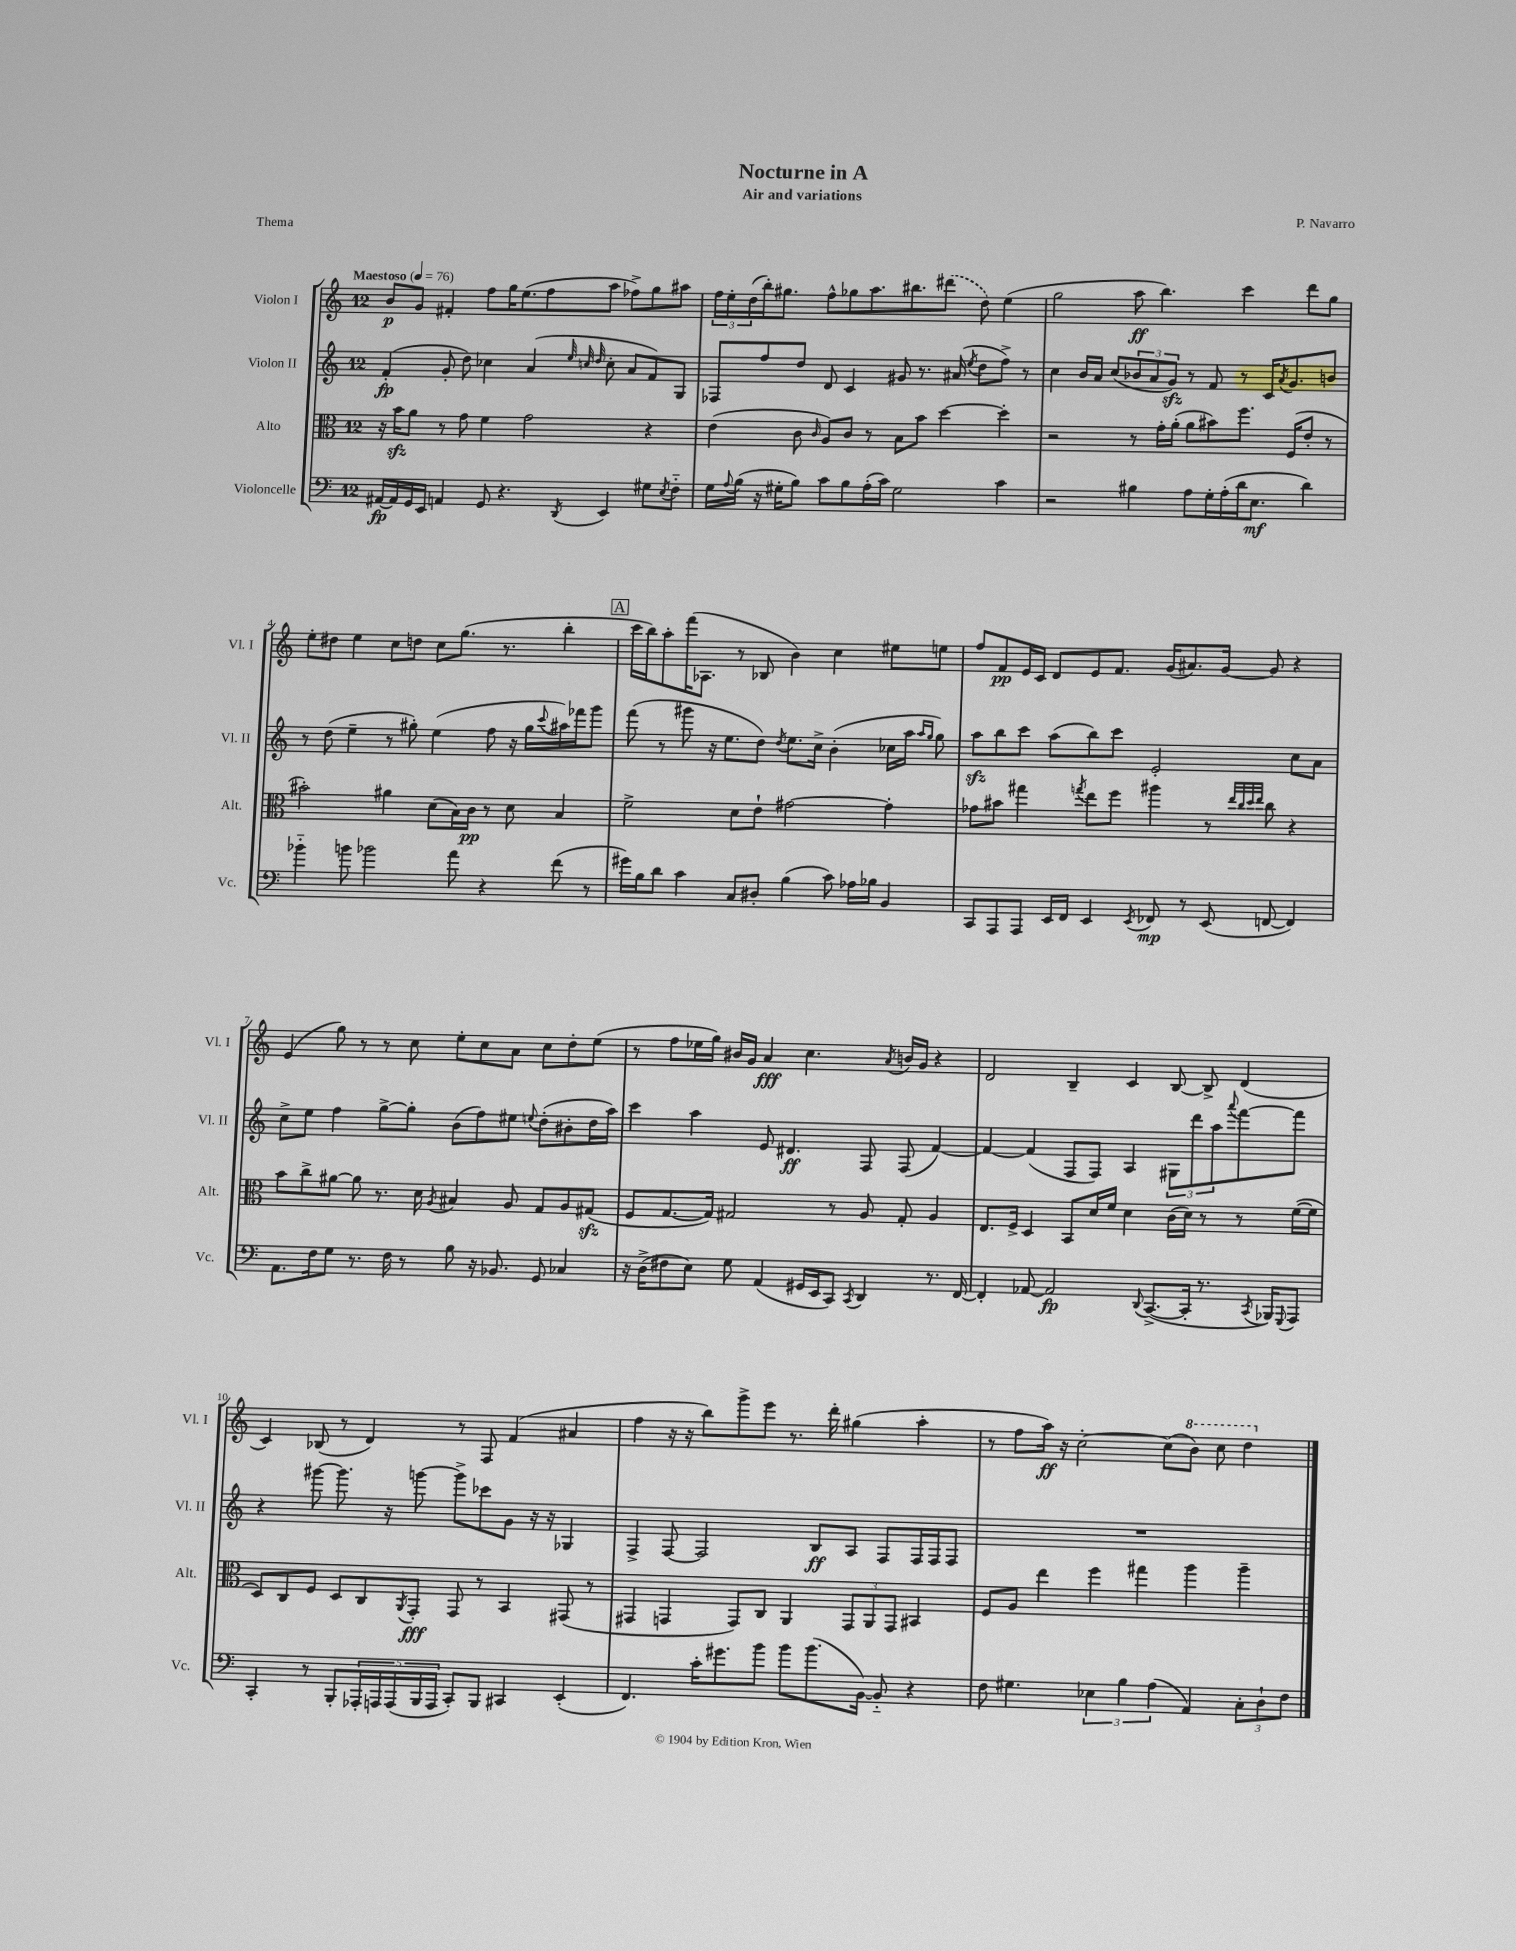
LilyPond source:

\header { title = "Nocturne in A" composer = "P. Navarro" subtitle = "Air and variations" piece = "Thema" }
<<
\new StaffGroup <<
\new Staff = "s0" \with { instrumentName = "Violon I" shortInstrumentName = "Vl. I" } {
    \clef treble \key c \major \once \override Staff.TimeSignature.style = #'single-digit \time 12/8 \tempo "Maestoso" 4 = 76
    b'8\p g'8 fis'4-. f''8 g''16 e''8.( f''8 a''8 fes''8->) g''8 ais''8 |
    \tuplet 3/2 { f''16 e''16-. d''16( } b''16-.) gis''8. f''8-^ ges''8 a''8. bis''8. \once \slurDashed dis'''8( d''8) e''4( |
    g''2 a''8\ff b''4.) c'''4 d'''8 g''8 |
    e''8-. dis''8 e''4 c''8 d''8 c''8 g''8.( r8. b''4-. |
    \mark \markup { \box "A" } c'''16 b''16) a''8-. f'''16( aes8. r8 bes8 b'4) c''4 eis''8 e''8 |
    f''8 f'8\pp e'16 c'16 d'8 e'8 f'8. g'16( ais'8.) g'16~ g'8 r4 |
    e'4( g''8) r8 r8 c''8 e''8-. c''8 a'8 c''8 d''8-. e''8( |
    r8 f''8 ees''16 g''16) bis'16 g'16 a'4\fff c''4. \acciaccatura { a'8 } b'16 g'16 r4 |
    d'2 b4-- c'4 b8~ b8-> d'4( |
    c'4) bes8( r8 d'4) r8 f8 f'4( ais'4 |
    f''4 r16 r16 b''8) g'''8-> e'''8 r8. d'''16-. gis''4( a''4-. |
    r8 f''8 a''16\ff) r16 c''2~-. c''8( \ottava #1 b''8) c'''8 d'''4 \ottava #0 \bar "|." |
}
\new Staff = "s1" \with { instrumentName = "Violon II" shortInstrumentName = "Vl. II" } {
    \clef treble \key c \major \once \override Staff.TimeSignature.style = #'single-digit \time 12/8
    f'4-.\fp( g'8-. d''8) ces''4 a'4( \grace { e''32 c''32 d''32 } c''8-. a'8 f'8) g8 |
    fes8 f''8 d''8 d'8 c'4 gis'8 r8. ais'16( \acciaccatura { e''8 } d''8 f''8->) r8 |
    c''4 b'16 a'16 c''8( \tuplet 3/2 { bes'8 a'8 g'8\sfz) } r8 f'8 r8 c'16 \acciaccatura { a'8 } g'8. b'8 |
    r8 d''8( e''4-- r8 gis''8-.) e''4( f''8 r16 gis''16 \appoggiatura { c'''8 } ais''16) fes'''16 g'''8 |
    \mark \markup { \box "A" } f'''8( r8 gis'''8 r16 e''8. d''8) \acciaccatura { d''8 } e''8. c''16-> b'4-.( ces''16 a''16 \grace { a''16 g''16 } g''8) |
    a''8\sfz b''8 c'''8 a''8( b''8) c'''8 e'2-. c''8 a'8 |
    c''8-> e''8 f''4 g''8~-> g''8-. b'8( f''8) eis''8 \appoggiatura { e''8 } d''8-.( bis'8-. d''16 a''16) |
    c'''4 a''4 e'8 dis'4.\ff f8 f8( f'4~) |
    f'4~ f'4( f8 f8) a4 \tuplet 3/2 { gis8 d'''8 a''8 } \appoggiatura { a'''8 } f'''8~ f'''8 |
    r4 gis'''8~ gis'''8. r16 g'''8~ g'''8-> ces'''8 g'8 r16 r16 ges4 |
    f4-> f8~ f2 b8\ff a8 f8 f16 f16 f8 |
    R1. \bar "|." |
}
\new Staff = "s2" \with { instrumentName = "Alto" shortInstrumentName = "Alt." } {
    \clef alto \key c \major \once \override Staff.TimeSignature.style = #'single-digit \time 12/8
    r16 b'16\sfz a'8 r8 g'8 f'4 g'2 r4 |
    e'4( c'8 \grace { c'16 } a8) c'8 r8 b8 b'8 d''4~ d''4-. |
    r2 r8 g'16-. a'16-.( a'8 bis'8) f''8. f16( e'8-. r8 |
    bis'2-.) ais'4 d'8( b16) c'16\pp r8 d'8 b4 |
    \mark \markup { \box "A" } f'2-> d'8 e'8-! gis'2~ gis'4-. |
    ges'8 bis'8 gis''4 \acciaccatura { g''8 } e''8 f''8 ais''4 r8 \grace { e''32 c''32 d''32 e''32 } c''8 r4 |
    b'8 c''8-> ais'8~ ais'8 r8. d'16 \acciaccatura { a8 } bis4 a8 g8 a8 gis8\sfz( |
    f8 g8.~ g16) gis2 r8 a8 gis8-. a4 |
    e8. f16-> d4 b,8 d'16 f'16 d'4 c'16( d'16) r8 r8 f'16~( f'16 |
    d8) c8 f8 d8 c8 \acciaccatura { a,8 } g,8-.\fff g,8 r8 b,4 gis,8( r8 |
    gis,4 g,4 g,8) c8 a,4 \tuplet 3/2 { g,8 a,8 g,8 } bis,4 |
    f8 a8 e''4 f''4 gis''4 a''4 a''4-- \bar "|." |
}
\new Staff = "s3" \with { instrumentName = "Violoncelle" shortInstrumentName = "Vc." } {
    \clef bass \key c \major \once \override Staff.TimeSignature.style = #'single-digit \time 12/8
    ais,16~\fp ais,16 g,16 e,16 a,4 g,8 r4. \acciaccatura { d,8 } e,4 gis8 \acciaccatura { e8 } f8-_ |
    g16 \appoggiatura { a8 } b16( r16 gis16-. b8) c'8 b8 a16-.( c'16) gis2 c'4 |
    r2 bis4 a8 g16-. a16-.( d'16 e8.\mf d'4) |
    bes'4-_ b'8 bes'2 a'8 r4 f'8( r8 |
    \mark \markup { \box "A" } gis'16) b16 d'8 c'4 c8 dis8-. b4( c'8) aes16 bes16 b,4 |
    c,8 a,,8 a,,8 e,16 f,16 e,4 \acciaccatura { e,8 } fes,8\mp r8 e,8( f,8~ f,4) |
    a,8. f16 g8 r8. f16 r8 b8 r16 bes,8. g,8 ces4 |
    r16 d16->( fis8 e8) g8 a,4( gis,16 e,16 c,8) \acciaccatura { c,8 } d,4 r8. f,16~ |
    f,4-. aes,8~ aes,2\fp \appoggiatura { d,8 } c,8.~->( c,16-. r8. \acciaccatura { c,8 } bes,,16) \appoggiatura { g,,8 } a,,8 |
    c,4-. r8 b,,8-. \tuplet 5/4 { aes,,16-. a,,16 a,,16( b,,16 a,,16 } c,8-.) b,,8 cis,4 e,4-.( |
    f,4.) c'16-. gis'8. b'8 b'8 b'8.( b,16~) b,8-_ r4 |
    f8 gis4. \tuplet 3/2 { ees4 b4 a4( } a,4) \tuplet 3/2 { c8-. d8-! f8 } \bar "|." |
}
>>
>>
